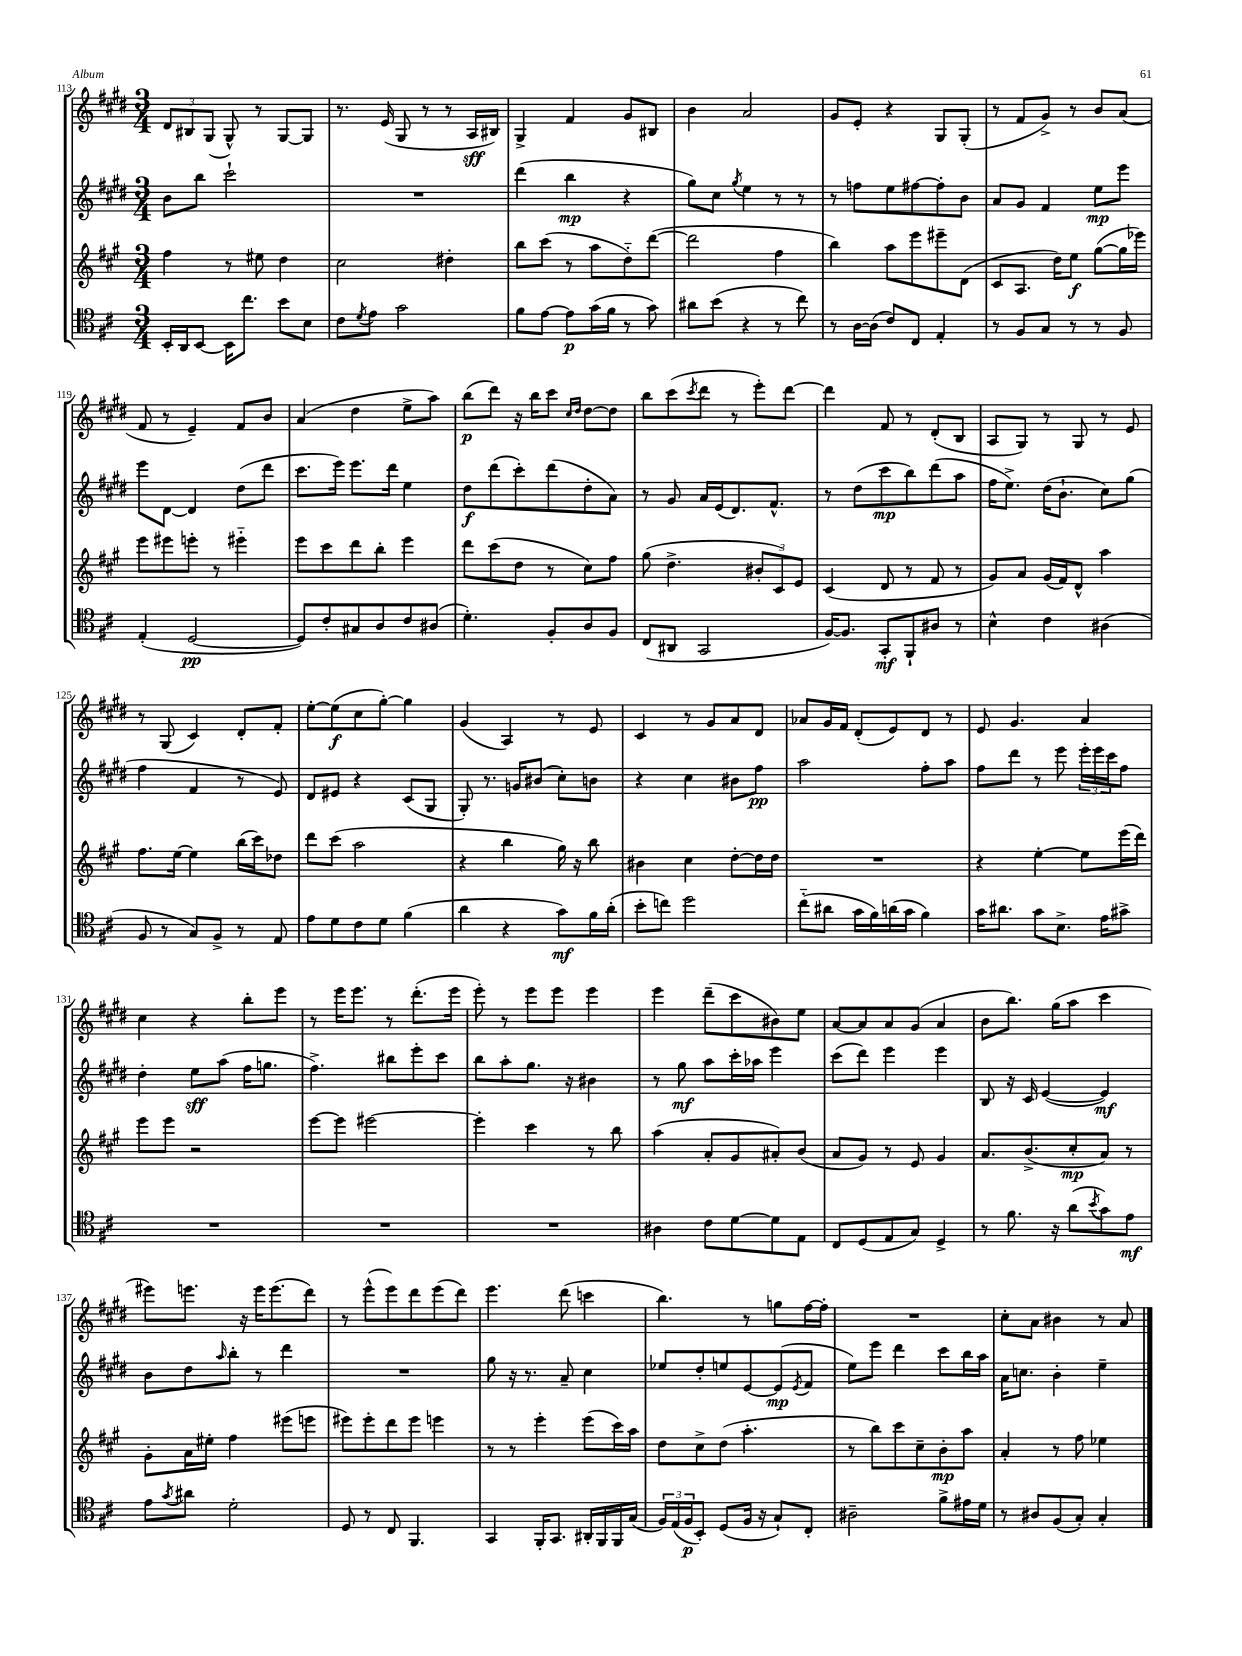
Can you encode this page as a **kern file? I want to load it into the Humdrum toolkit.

**kern	**kern	**kern	**kern
*staff4	*staff3	*staff2	*staff1
*clefC4	*clefG2	*clefG2	*clefG2
*k[f#c#]	*k[f#c#g#]	*k[f#c#g#d#]	*k[f#c#g#d#]
*M3/4	*M3/4	*M3/4	*M3/4
16BB'	4ff#	8b	12d#
16AA	.	.	.
.	.	.	12B#
[8BB	.	8bb	.
.	.	.	(12G#
16BB]	8r	2ccc#`	8G#^^)
8.cc#	.	.	.
.	8ee#	.	8r
8b	4dd	.	[8G#
8B	.	.	8G#]
=	=	=	=
8c#	2cc#	2.r	8.r
8qd	.	.	.
8e	.	.	.
.	.	.	(16e
2g	.	.	8G#
.	.	.	8r
.	4dd#'	.	8r
.	.	.	16A
.	.	.	16B#)
=	=	=	=
8f#	8bb	(4ddd#	4G#^
[8e	(8ccc#	.	.
8e]	8r	4bb	4f#
(16g	8aa	.	.
16f#	.	.	.
8r	8dd'~)	4r	8g#
8g)	([8ddd	.	8B#
=	=	=	=
8a#	2ddd]	8gg#)	4b
(8b	.	8cc#	.
.	.	8qgg#	.
4r	.	4ee	2a
8r	4ff#	8r	.
8cc#)	.	8r	.
=	=	=	=
8r	4bb)	8r	8g#
[16A	.	8ff	8e'
(16A]	.	.	.
8c#)	8aa	8ee	4r
8C#	8eee	[8ff#	.
4E'	8eee#~	8ff#']	8G#
.	(8d	8b	(8G#'
=	=	=	=
8r	8c#	8a	8r
8F#	8.A	8g#	8f#
8G	.	4f#	8g#^)
.	16dd)	.	.
8r	8ee	.	8r
8r	([8gg#	8ee	8b
8F#	16gg#]	8eee	(8a
.	16eee-)	.	.
=	=	=	=
(4E'	8eee	8eee	8f#
.	8eee#	[8d#	8r
[2D	8eee'	4d#]	4e~)
.	8r	.	.
.	4eee#'~	(8dd#	8f#
.	.	8ddd#	8b
=	=	=	=
8D])	8eee	8.ccc#	(4a
8c#'	8ccc#	.	.
.	.	16eee)	.
8G#	8ddd	8.eee	4dd#
8A	8bb'	.	.
.	.	16ddd#	.
8c#	4eee	4ee	8ee^
(8A#	.	.	8aa)
=	=	=	=
4.d')	8ddd	8dd#	(8bb
.	(8ccc#	(8ddd#	8ddd#)
.	8dd	8ccc#')	16r
.	.	.	16bb
8F#'	8r	(8ddd#	8ccc#
.	.	.	16qqcc#
.	.	.	16qqdd#
8A	8cc#)	8dd#'	[8dd#
8F#	8ff#	8a)	8dd#]
=	=	=	=
(8C#	(8gg#	8r	8bb
8AA#	4.dd^	8g#	(8ccc#
.	.	.	8qccc#
2GG	.	16a	8ddd#
.	.	(16e	.
.	.	8.d#)	8r
.	12b#'	.	8eee')
.	.	8.f#^^	.
.	12c#)	.	.
.	.	.	[8ddd#
.	12e	.	.
=	=	=	=
[16F#)	(4c#	8r	4ddd#]
8.F#]	.	.	.
.	.	(8dd#	.
8GG'	8d	8ccc#	8f#
8FF#`	8r	8bb)	8r
8A#	8f#	(8ddd#	(8d#'
8r	8r	8aa	8B
=	=	=	=
4B^^	8g#)	16ff#	8A
.	.	8.ee^)	.
.	8a	.	8G#)
4c#	(16g#	(16dd#	8r
.	16f#)	8.b`	.
.	8d^^	.	8G#
(4A#	4aa	8cc#)	8r
.	.	(8gg#	8e
=	=	=	=
8F#	8.ff#	4ff#	8r
8r	.	.	(8G#
.	[16ee	.	.
8G)	4ee]	4f#	4c#)
8F#^	.	.	.
8r	(16bb	8r	8d#'
.	16ccc#)	.	.
8E	8dd-	8e)	8f#'
=	=	=	=
8e	8ddd	8d#	[8ee'
8d	(8ccc#	8e#	(8ee]
8c#	2aa	4r	8cc#
8d	.	.	[8gg#')
(4f#	.	(8c#	4gg#]
.	.	8G#	.
=	=	=	=
4a	4r	8G#')	(4g#
.	.	8.r	.
4r	4bb	.	4A)
.	.	16g	.
.	.	(8b#	.
8g)	16gg#)	8cc#')	8r
.	16r	.	.
16f#	8bb	8b	8e
(16a'	.	.	.
=	=	=	=
8b'	4b#	4r	4c#
8cc)	.	.	.
2dd	4cc#	4cc#	8r
.	.	.	8g#
.	[8dd'	8b#	8a
.	16dd]	8ff#	8d#
.	16dd	.	.
=	=	=	=
(8cc#'~	2.r	2aa	8a-
8a#	.	.	16g#
.	.	.	16f#
16g	.	.	(8d#'
16f#)	.	.	.
(16a	.	.	8e)
16g	.	.	.
4f#)	.	8ff#'	8d#
.	.	8aa	8r
=	=	=	=
16g	4r	8ff#	8e
8.a#	.	.	.
.	.	8ddd#	4.g#
8g	[4ee'	8r	.
8.B^	.	8eee	.
.	8ee]	24eee'	4a
.	.	24eee	.
16e	.	.	.
.	.	24ccc#	.
8g#^	(16eee	8ff#	.
.	16ddd)	.	.
=	=	=	=
2.r	8eee	4dd#'	4cc#
.	8eee	.	.
.	2r	8ee	4r
.	.	(8aa	.
.	.	16ff#	8bb'
.	.	8.gg	.
.	.	.	8eee
=	=	=	=
2.r	[8eee	4.ff#^)	8r
.	8eee]	.	16eee
.	.	.	8.eee
.	[2eee#	.	.
.	.	8bb#	8r
.	.	8eee'	(8.ddd#'
.	.	8ccc#	.
.	.	.	16eee
=	=	=	=
2.r	4eee#']	8bb	8eee')
.	.	8aa'	8r
.	4ccc#	8.gg#	8eee
.	.	.	8eee
.	.	16r	.
.	8r	4b#	4eee
.	8bb	.	.
=	=	=	=
4A#	(4aa	8r	4eee
.	.	8gg#	.
8c#	8a'	8aa	(8ddd#~
[8d	8g#	16ccc#'	8ccc#
.	.	16aa-	.
8d]	8a#')	4eee	8b#)
8E	(8b	.	8ee
=	=	=	=
8C#	8a	(8ccc#	[8a
(8D	8g#)	8ddd#)	8a]
8E	8r	4eee	8a
8G)	8e	.	(8g#
4D^	4g#	4eee	4a
=	=	=	=
8r	8.a	8B	8b
8.f#	.	16r	8.bb)
.	(8.b^	16c#	.
.	.	([4e	.
16r	.	.	(16gg#
(8a	8cc#'	.	8aa
8qb	.	.	.
8g)	8a)	4e])	4ccc#
8e	8r	.	.
=	=	=	=
8e	8g#'	8b	8eee#)
8qg	.	.	.
8a#	16a	8dd#	8.eee
.	16ee#'	.	.
.	.	16qqaa	.
2d'	4ff#	8bb'	.
.	.	.	16r
.	.	8r	16eee
.	.	.	(8.eee
.	(8eee#	4ddd#	.
.	8eee	.	8ddd#)
=	=	=	=
8D	8eee#)	2.r	8r
8r	8eee#'	.	(8eee^^
8C#	8ddd	.	8eee)
4.FF#	8eee#	.	8ddd#
.	4eee	.	(8eee
.	.	.	8ddd#)
=	=	=	=
4GG	8r	8gg#	4.eee
.	8r	16r	.
.	.	8.r	.
16FF#'	4eee'	.	.
8.GG	.	.	.
.	.	8a~	(8ddd#
16AA#'	(8eee	4cc#	4ccc
16FF#	.	.	.
16FF#	16ccc#)	.	.
(16G	16aa	.	.
=	=	=	=
24F#)	8dd	8ee-	4.bb)
(24E	.	.	.
24F#	.	.	.
8BB')	8cc#^	8dd#'	.
(8D	(8dd	8ee	.
16F#	4.aa'	[8e	8r
16r	.	.	.
8G`)	.	(8e]	8gg
.	.	8qe	.
8C#'	.	8f#	[16ff#
.	.	.	16ff#']
=	=	=	=
2A#~	8r	8ee)	2.r
.	8bb)	8eee	.
.	8ccc#	4ddd#	.
.	8cc#~	.	.
8f#^	8b'	8ccc#	.
16e#	8aa	16bb	.
16d	.	16aa	.
=	=	=	=
8r	4a'	16a	8cc#'
.	.	8.cc	.
8A#	.	.	8a
(8F#	8r	4b'	4b#
8G')	8ff#	.	.
4G'	4ee-	4ee~	8r
.	.	.	8a
==	==	==	==
*-	*-	*-	*-
